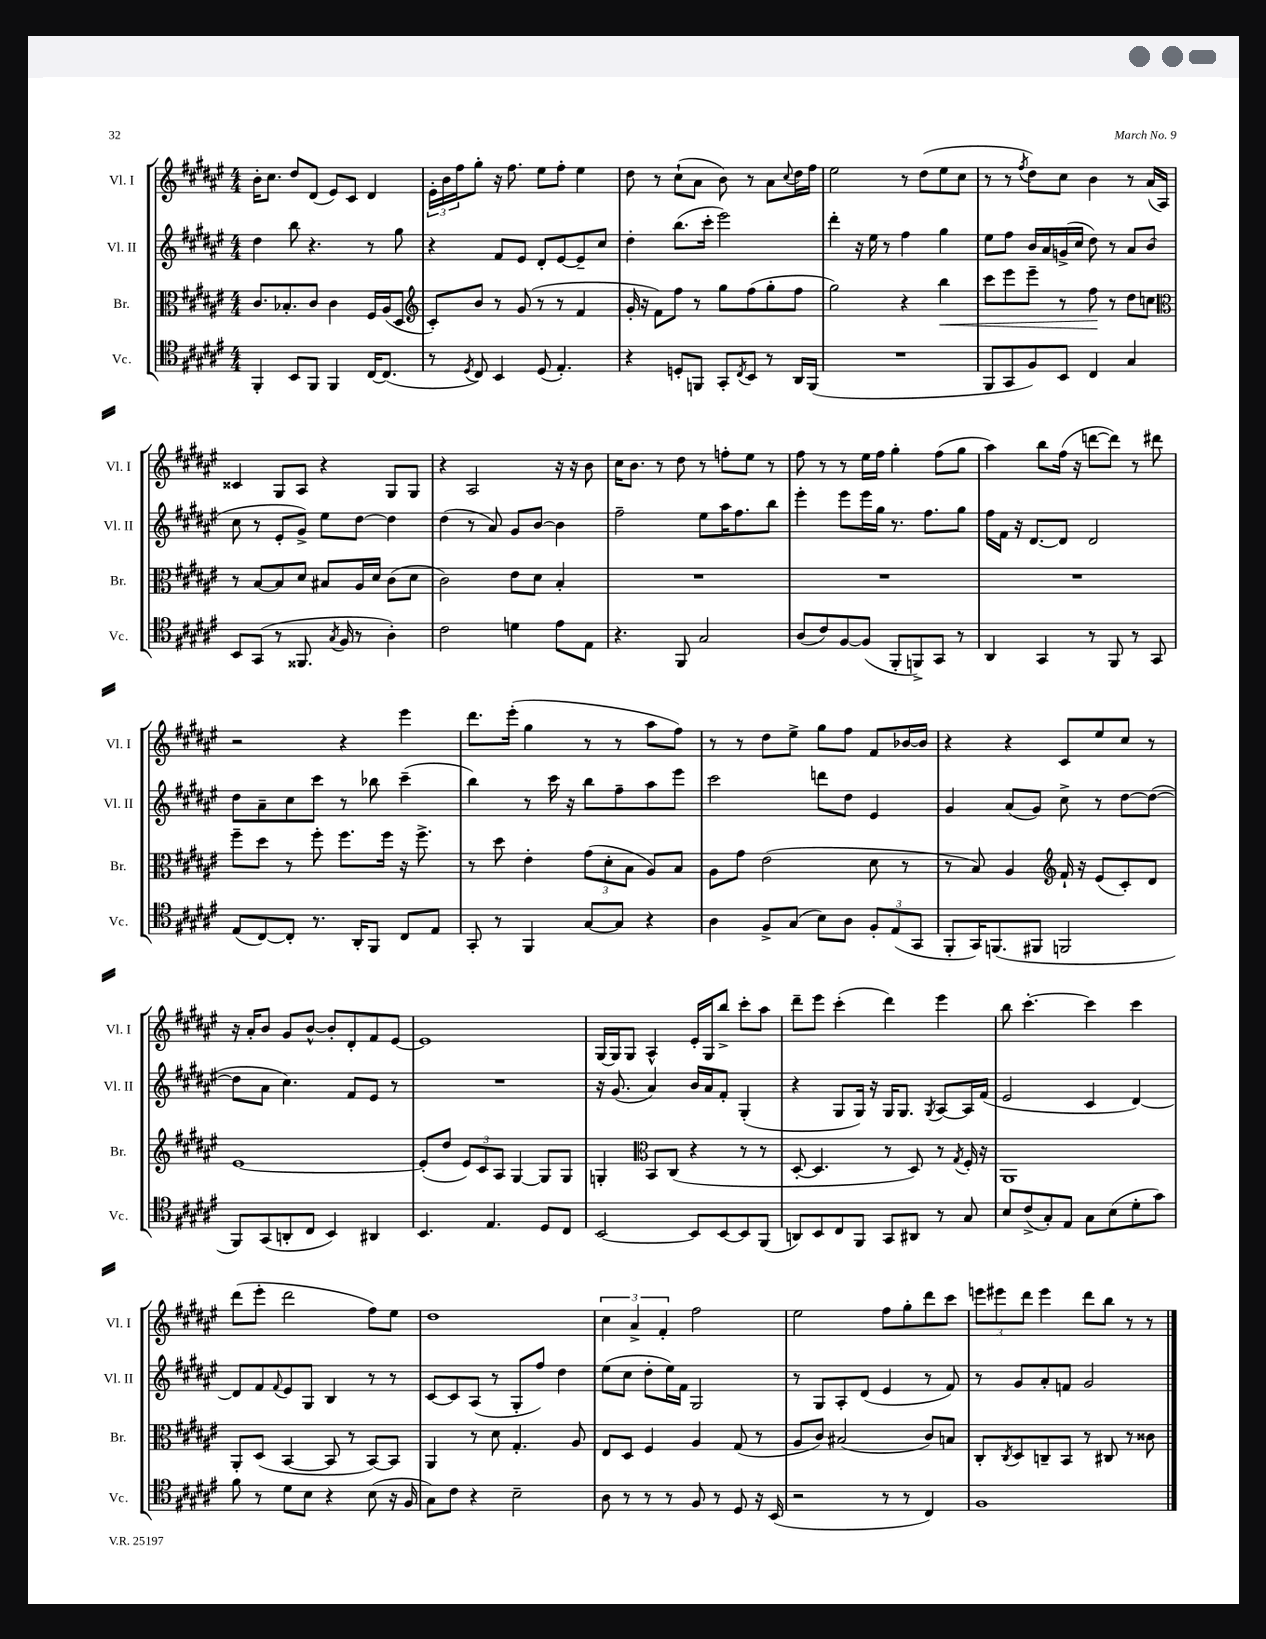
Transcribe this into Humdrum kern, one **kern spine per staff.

**kern	**kern	**kern	**kern
*staff4	*staff3	*staff2	*staff1
*clefC4	*clefC3	*clefG2	*clefG2
*k[f#c#g#d#a#e#]	*k[f#c#g#d#a#e#]	*k[f#c#g#d#a#e#]	*k[f#c#g#d#a#e#]
*M4/4	*M4/4	*M4/4	*M4/4
4FF#'	8.c#	4dd#	16b'
.	.	.	8.cc#
.	8.B-'	.	.
8BB	.	8bb	8dd#
8FF#	8c#	4.r	(8d#
4FF#	4c#	.	8e#)
.	.	.	8c#
[16C#	16F#	8r	4d#
(8.C#]	(16A#	.	.
.	8D#	8gg#	.
=	=	=	=
*	*clefG2	*	*
8r	8c#')	4r	24e#'
.	.	.	24b
.	.	.	24ff#
8qD#	.	.	.
8C#)	8b	.	8gg#'
4BB	8r	8f#	16r
.	.	.	8.ff#
.	(8g#	8e#	.
(8D#	8r	8d#'	8ee#
4.E#')	8r	[8e#	8ff#'
.	4f#	8e#~]	4ee#
.	.	8cc#	.
=	=	=	=
4r	16g#'	4dd#'	8dd#
.	16r	.	.
.	8f#)	.	8r
8D'	8ff#	(8.bb	(8cc#`
8FF	8r	.	8a#
.	.	16ccc#'	.
8GG#'	8gg#	2eee#)	8b)
8qC#	.	.	.
8BB	(8ff#	.	8r
8r	8gg#'	.	8a#
.	.	.	8qqcc#
16AA#	8ff#	.	16dd#
(16FF	.	.	16ff#
=	=	=	=
1r	2gg#)	4ddd#'	2ee#
.	.	16r	.
.	.	16ee#	.
.	.	8r	.
.	4r	4ff#	8r
.	.	.	(8dd#
.	4bb	4gg#	8ee#
.	.	.	8cc#
=	=	=	=
8FF#	8ccc#	8ee#	8r
8GG#	8eee#	8ff#	8r
.	.	.	8qff#
8F#)	8eee#~	16b	8dd#)
.	.	16a#	.
8BB	8r	(16g^	8cc#
.	.	16cc#	.
4C#	8ff#	8dd#)	4b
.	8r	8r	.
4G#	8dd#	8a#	8r
.	8cc	(8b	(16a#
.	.	.	16A#)
=	=	=	=
*	*clefC3	*	*
8BB	8r	8cc#	4c##
(8GG#	[8B	8r	.
8r	8B]	8e#'	8G#
8.FF##	8d#	8g#^)	8A#
.	8B#	8ee#	4r
8qG#	.	.	.
16F#	.	.	.
8r	16A#	[8dd#	.
.	16d#	.	.
4A#')	(8c#	4dd#]	8G#
.	8d#	.	8G#
=	=	=	=
2c#	2c#)	(4dd#	4r
.	.	8r	2A#
.	.	8a#)	.
4d	8e#	8g#	.
.	8d#	[8b	.
8e#	4B'	4b]	16r
.	.	.	16r
8E#	.	.	8b
=	=	=	=
4.r	1r	2ff#~	16cc#
.	.	.	8.b
.	.	.	8r
8FF#	.	.	8dd#
2G#	.	8ee#	8r
.	.	16aa#	8ff'
.	.	8.ff#	.
.	.	.	8ee#
.	.	8bb	8r
=	=	=	=
(8A#	1r	4eee#'	8ff#
8c#)	.	.	8r
[8F#	.	8eee#	8r
(8F#]	.	16eee#	16ee#
.	.	16gg#	16ff#
8FF#'	.	8.r	4gg#'
8FF^)	.	.	.
.	.	8.ff#	.
8GG#	.	.	(8ff#
8r	.	8gg#	8gg#
=	=	=	=
4AA#	1r	16ff#	4aa#)
.	.	16f#	.
.	.	16r	.
.	.	[8.d#	.
4GG#	.	.	8bb
.	.	8d#]	(16ff#
.	.	.	16r
8r	.	2d#	[8ddd
8FF#	.	.	8ddd])
8r	.	.	8r
8GG#	.	.	8ddd#
=	=	=	=
(8E#	8ff#~	8dd#	2r
[8C#)	8dd#	8a#~	.
8C#']	8r	8cc#	.
8.r	8ff#'	8ccc#	.
.	8.ff#	8r	4r
16AA#'	.	.	.
8FF#	.	8bb-	.
.	16ff#	.	.
8C#	16r	(4ccc#~	4eee#
.	8.ff#^	.	.
8E#	.	.	.
=	=	=	=
8GG#'	8r	4bb)	8.ddd#
8r	8dd#	.	.
.	.	.	(16eee#'
4FF#	4e#'	8r	4gg#
.	.	16ccc#	.
.	.	16r	.
[8G#	(12g#	8bb	8r
.	12d#'	.	.
8G#]	.	8ff#~	8r
.	12B	.	.
4r	8A#)	8aa#	8aa#
.	8B	8eee#	8ff#)
=	=	=	=
4A#	8A#	2ccc#	8r
.	8g#	.	8r
8F#^	(2e#	.	8dd#
(8G#	.	.	8ee#^
8B)	.	8ddd	8gg#
8A#	.	8dd#	8ff#
12F#'	8d#	4e#	8f#
(12E#	.	.	.
.	8r	.	[16b-
12GG#	.	.	.
.	.	.	16b-]
=	=	=	=
8FF#'	8r	4g#	4r
16GG#)	8B)	.	.
(8.FF	.	.	.
.	4A#	(8a#	4r
8FF#	.	8g#)	.
*	*clefG2	*	*
2FF	16f#`	8cc#^	8c#
.	16r	.	.
.	(8e#	8r	8ee#
.	8c#')	[8dd#	8cc#
.	8d#	(8dd#_	8r
=	=	=	=
8FF#)	[1e#	8dd#]	16r
.	.	.	16a#'
(8GG#	.	8a#	8b
8AA'	.	4.cc#)	8g#
8C#	.	.	[8b^^
4BB)	.	.	8b']
.	.	8f#	8d#'
4AA#	.	8e#	8f#
.	.	8r	[8e#
=	=	=	=
4.BB	(8e#']	1r	1e#]
.	8dd#	.	.
.	12e#)	.	.
.	12c#	.	.
4.E#	.	.	.
.	12A#	.	.
.	[4G#	.	.
8D#	8G#]	.	.
8C#	8G#	.	.
=	=	=	=
[2BB	4G'	16r	[16G#
.	.	(8.g#	16G#]
.	.	.	8G#
*	*clefC3	*	*
.	8BB	4a#)	4A#^^
.	(8C#	.	.
8BB]	4r	16b	16e#'
.	.	16a#	16G#
[8BB	.	8f#'	8bb^
8BB]	8r	(4G#'	8ccc#'
(8FF#	8r	.	8aa#
=	=	=	=
8AA)	[8D#'	4r	8ddd#~
8BB	4.D#]	.	8eee#
8C#	.	8G#	(4ccc#'
8FF#	.	16G#)	.
.	.	16r	.
8GG#	8r	16G#	4ddd#)
.	.	8.G#	.
8AA#	8D#)	.	.
.	.	8qG#	.
8r	8r	[8A#	4eee#
.	8qG#	.	.
8G#	16F#'	16A#]	.
.	16r	(16f#	.
=	=	=	=
8B	1AA#	2e#	8bb
(8c#^	.	.	[4.ccc#'
8G#')	.	.	.
8E#	.	.	.
8G#	.	4c#	4ccc#]
(8B	.	.	.
8d#'	.	[4d#)	4ccc#
8g#)	.	.	.
=	=	=	=
8f#	8AA#'	8d#]	(8ddd#
8r	(8D#	8f#	8eee#'
.	.	8qqf#	.
8d#	[4BB	8e#	2ddd#
8B	.	8G#	.
4r	8BB]	4B	.
.	8r	.	.
(8B	[8BB)	8r	8ff#)
16r	8BB]	8r	8ee#
16F#	.	.	.
=	=	=	=
8G#)	4AA#	[8c#	1dd#
8c#	.	8c#]	.
4r	8r	(8A#	.
.	8d#	8r	.
2B~	4.G#'	8G#'	.
.	.	8ff#)	.
.	.	4dd#	.
.	8A#	.	.
=	=	=	=
8A#	8E#	(8ee#	6cc#
8r	8D#	8cc#	.
.	.	.	6a#^
8r	4F#	8dd#'	.
.	.	.	6f#'
8r	.	16ee#)	.
.	.	16f#	.
8F#	4A#	2G#	2ff#
8r	.	.	.
8D#	(8G#	.	.
16r	8r	.	.
(16BB	.	.	.
=	=	=	=
2r	8A#	8r	2ee#
.	8c#)	8G#	.
.	(2B#	8A#'	.
.	.	(8d#	.
8r	.	4e#	8ff#
8r	.	.	8gg#'
4C#)	8c#)	8r	8ddd#
.	8B	8f#)	8ccc#
=	=	=	=
1F#	8C#'	8r	12eee
.	.	.	12eee#
.	8qC#	.	.
.	8D#	8g#	.
.	.	.	12ddd#
.	8C~	8a#'	4eee#
.	8BB	8f	.
.	8r	2g#	8ddd#
.	8C#	.	8bb
.	8r	.	8r
.	8c##	.	8r
==	==	==	==
*-	*-	*-	*-
